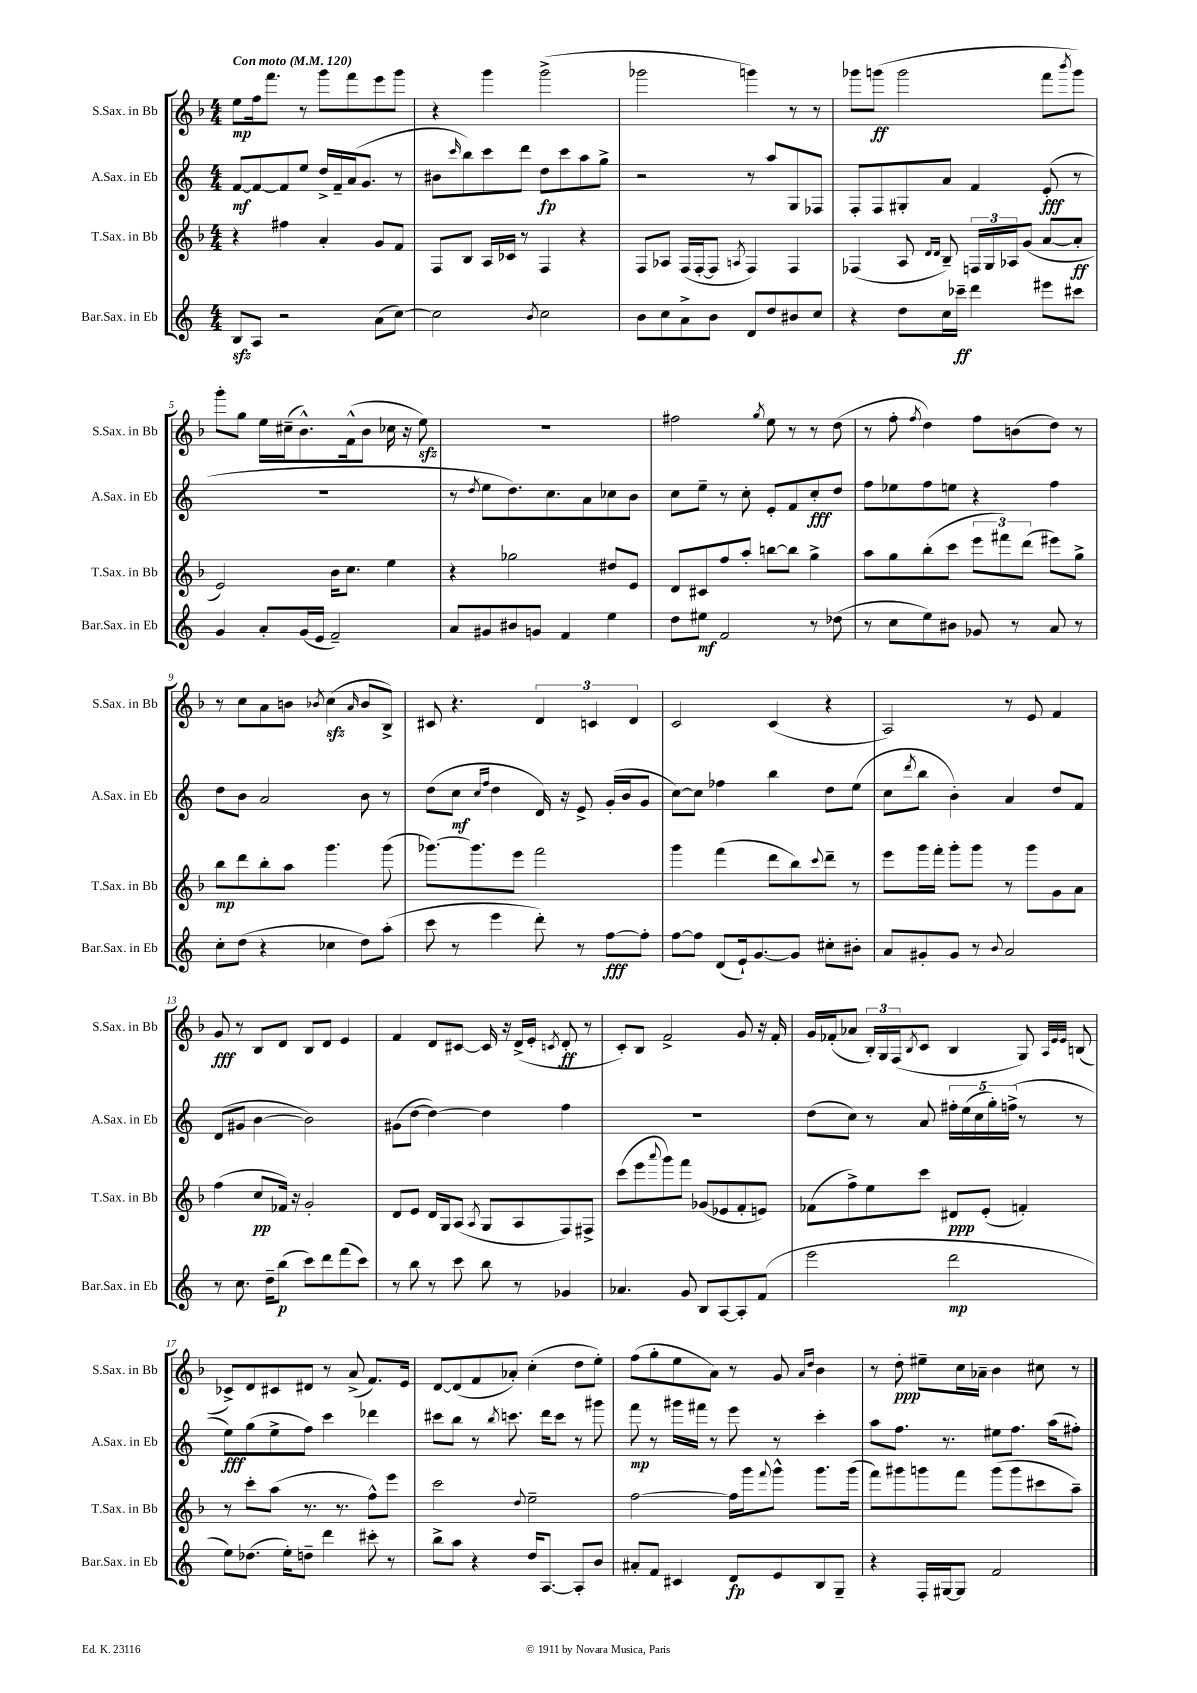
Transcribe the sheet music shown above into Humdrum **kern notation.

**kern	**kern	**kern	**kern
*staff4	*staff3	*staff2	*staff1
*clefG2	*clefG2	*clefG2	*clefG2
*k[]	*k[b-]	*k[]	*k[b-]
*M4/4	*M4/4	*M4/4	*M4/4
*MM120	*MM120	*MM120	*MM120
8B/L	4r	[8f/L	8ee\L
8A/J	.	8f/_	16ff\k
.	.	.	8.fff\J
2r	4ff#\	8f/]	.
.	.	8ee/J	8r
.	4a'/	16dd^/LL	8ggg\L
.	.	16f~/	.
.	.	(16a/J	8fff\
.	.	8.g/J	.
(8a\L	8g/L	.	8eee\
[8cc\J)	8f/J	8r	8ggg\J
=	=	=	=
2cc\]	8F/L	8b#\L	4r
.	.	16qqccc/	.
.	8B-/J	8bb\)	.
.	16A/LL	8ccc\	4ggg\
.	16c-/JJ	.	.
.	8r	8ddd\J	.
8qb/	.	.	.
2cc\	4F/	8dd\L	(2ggg^\
.	.	8ccc\	.
.	4r	8aa\	.
.	.	8gg^\J	.
=	=	=	=
8b\L	8F/L	2r	2ggg-\
8cc\	8A-/J	.	.
8a^\	(16F/LL	.	.
.	[16F'/J	.	.
8b\J	8F/]J	.	.
.	8qA/	.	.
8d/L	4F/)	8r	4ggg\)
8dd/	.	8aa/L	.
8b#/	4F/	8G/	8r
8cc/J	.	8F-/J	8r
=	=	=	=
4r	(4F-/	8F'/L	8ggg-\L
.	.	8F/	(8ggg\J
8dd\L	8A/	8G#'/	2ggg\
.	16qqd/LL	.	.
.	16qqd/JJ	.	.
16cc\L	8B-~/)	8a/J	.
16ccc-~\JJ	.	.	.
4ddd\	24F/LL	4f/	.
.	24G/	.	.
.	24A-/J	.	.
.	(8g/J	.	.
8eee#\L	[8a/L	(8e'/	8fff\L
.	.	.	8qbbb-/
8ccc#\J	8a'/]J	8r	8ggg\J)
=	=	=	=
4g/	2e/)	1r	8ggg'\L
.	.	.	8gg\J
8a'/L	.	.	16ee\LL
.	.	.	(16cc#~\J
(16g/L	.	.	8.b-^^\)
16e/JJ	.	.	.
2f~/)	16b-\LK	.	.
.	8.cc\J	.	(16f^^\k
.	.	.	8b-\J
.	4ee\	.	16cc-\
.	.	.	16r
.	.	.	8ee\)
=	=	=	=
8a/L	4r	8r	1r
.	.	8qdd/	.
8g#/	.	8ee\L	.
8b#/	2gg-\	8.dd\)	.
8g/J	.	.	.
.	.	8.cc\	.
4f/	.	.	.
.	.	8a\	.
4ee\	8dd#/L	8cc-\	.
.	8e/J	8b\J	.
=	=	=	=
8dd\L	8d/L	8cc\L	2ff#\
8ee#\J	8c#/	8ee~\J	.
2f/	8ff/	8r	.
.	8aa'/J	8cc'\	.
.	.	.	8qgg/
.	[8bb\L	8e'/L	8ee\
.	8bb\]J	8f/	8r
8r	4gg^\	8cc'/	8r
(8dd-\	.	8dd/J	(8dd\
=	=	=	=
8r	8aa\L	8ff\L	8r
8cc\L	8gg\	8ee-\	8ff'\
.	.	.	8qff/
8ee\)	(8bb-'\	8ff\	4dd\)
8b#\J	8ccc\J	8ee\J	.
8g-/	12eee\L	4r	8ff\L
.	12fff#\)	.	.
8r	.	.	(8b\
.	(12ddd\J	.	.
8a/	8eee#\L)	4ff\	8dd\J)
8r	8gg^\J	.	8r
=	=	=	=
8cc'\L	8bb-\L	8dd\L	8r
(8dd\J	8ddd\	8b\J	8cc\L
4r	8bb-'\	2a/	8a\
.	8aa\J	.	8b\J
.	.	.	8qb-/
4cc-\	4.ggg\	.	(4cc\
.	.	.	16qqa/
8dd\L)	.	8b\	8b-/L
(8aa'\J	(8ggg\	8r	8B-^/J)
=	=	=	=
8ccc\	[8.ggg-\L)	(8dd\L	8c#/
8r	.	8cc\J	4.r
.	8.ggg-\]	.	.
.	.	16qqcc/LL	.
.	.	16qqff/JJ	.
4eee\	.	4dd\	.
.	8eee\J	.	.
8ddd'\)	2fff\	16d/)	6d/
.	.	16r	.
8r	.	8e^/	.
.	.	.	6c/
[8ff\L	.	(16g'/LL	.
.	.	16b/J	.
.	.	.	6d/
8ff'\]J	.	8g/J	.
=	=	=	=
[8ff\L	4ggg\	[8cc\L)	2c/
8ff\]J	.	8cc\]J	.
(8d/L	(4fff\	4ff-\	.
16e`/k)	.	.	.
[8.g/	.	.	.
.	8ddd\L	4bb\	(4c/
8g/]J	8bb-\)	.	.
.	8qqccc/	.	.
8cc#'\L	8ddd~\J	8dd\L	4r
8b#'\J	8r	(8ee\J	.
=	=	=	=
8a/L	8eee\L	8cc\L	2A/)
.	.	8qddd/	.
8g#'/	16ggg\L	8bb\J	.
.	16fff'\JJ	.	.
8g#/J	8ggg'\L	4b'\)	.
8r	8ggg\J	.	.
8qqb/	.	.	.
2a/	8r	4a/	8r
.	8ggg\L	.	8e/
.	8g\	8dd/L	4f/
.	8a\J	8f/J	.
=	=	=	=
8r	(4ff\	(8d/L	8g/
8.cc\	.	8g#/J	8r
.	8cc/L	[4b\	8B-/L
16dd~\LK	.	.	.
(8bb\J	16f-/Jk)	.	8d/J
.	16r	.	.
8ccc\L)	2g'/	2b\])	8B-/L
8ddd\	.	.	8d/J
(8fff\	.	.	4e/
8ccc\J)	.	.	.
=	=	=	=
8r	8d/L	(8g#\L	4f/
8bb\	8e/J	[8dd\J	.
8r	16d/LL	4dd\_)	8d/L
.	16G/J	.	.
8ccc\	(8A/J	.	[8c#/J
.	8qA/	.	.
8bb\	8G/L	4dd\]	16c#/]
.	.	.	16r
8r	8A/	.	(16d^/LL
.	.	.	16e'/JJ
.	.	.	8qc/
4g-/	8F/)	4ff\	8d'/
.	8F#^/J	.	8r
=	=	=	=
4.a-/	(8ccc\L	1r	8c'/L)
.	8eee\	.	8B-/J
.	8qqaaa/	.	.
.	8ggg\)	.	2f^/
8g/	8fff\J	.	.
8B/L	(8g-/L	.	.
[8A/	8e-/	.	.
8A'/]	8f'/	.	8g/
(8f/J	8e/J)	.	16r
.	.	.	16f'/
=	=	=	=
2eee\	(8f-\L	(8dd\L	16g/LL
.	.	.	(16f-'/J
.	8ff^\)	8cc\J)	8a-/J
.	8ee\	8r	24B-'/LL)
.	.	.	24G/
.	.	.	(24F/J
.	.	.	8qB-/
.	8ccc\J	8a/	8c/J
2ddd\	8d#/L	20ff#'\LL	4B-/
.	.	(20ee\	.
.	.	20cc\	.
.	(8e'/J	.	.
.	.	20gg'\)	.
.	.	(20ff^\JJ	.
.	4f'/)	8r	8G/)
.	.	.	32qqA/LLL
.	.	.	32qqe/
.	.	.	32qqe/JJJ
.	.	8r	(8B/
=	=	=	=
8ee\L)	8r	8ee\L)	8c-^/L)
(8.dd-\J	8ccc'\L	(8gg\	8d/
.	(8aa\J	8ee^\	8c#/
16ee'\LK)	.	.	.
8dd~\J	8.r	8ff\J)	8d#/J
4ddd\	.	4ccc\	8r
.	8.r	.	.
.	.	.	(8a^/
8ccc#'\	8ff^^\L)	4ddd-\	8.f/L)
8r	8eee\J	.	.
.	.	.	16e/Jk
=	=	=	=
8bb^\L	2ccc\	8ccc#\L	[8d/L
8aa\J	.	8bb\J	(8d/]
4r	.	8r	8f/
.	.	8qbb/	.
.	.	8.ccc\	8a-'/J)
.	8qqdd/	.	.
16dd/LK	2ee~\	.	(4cc'\
[8.A/J	.	16ddd\LK	.
.	.	8ccc\J	.
8A'/]L	.	8r	8dd\L
8b/J	.	8ggg#\	8ee'\J)
=	=	=	=
8a#'/L	[2ff\	8fff\	(8ff\L
8f/J	.	8r	8gg'\
4c#/	.	16ggg#\LL	8ee\
.	.	16fff#\JJ	.
.	.	8r	8a\J)
8d/L	16ff\]LL	8eee\	8r
.	16ggg\J	.	.
.	8qqfff/	.	.
8e/	8ggg^^\J	8r	8g/
.	.	.	16qqa/LL
.	.	.	16qqdd/JJ
8B/	8.ggg\L	4ccc'\	4b-\
8G~/J	.	.	.
.	(16ggg\Jk	.	.
=	=	=	=
4r	8fff\L)	8aa\L	8r
.	8ggg#\	8.ff\J	8dd'\
16F'/LL	8ggg\	.	8ee#~\L
[16G#/J	.	8.r	.
8G#/]J	8fff\J	.	16cc\L
.	.	.	16a-~\JJ
2f/	(8ggg\L	8ee#\L	4b-\
.	8ggg\	8.ff\J	.
.	8ccc#\	.	8cc#\
.	.	(16aa\LK	.
.	8aa~\J)	8ff#'\J)	8r
==	==	==	==
*-	*-	*-	*-
